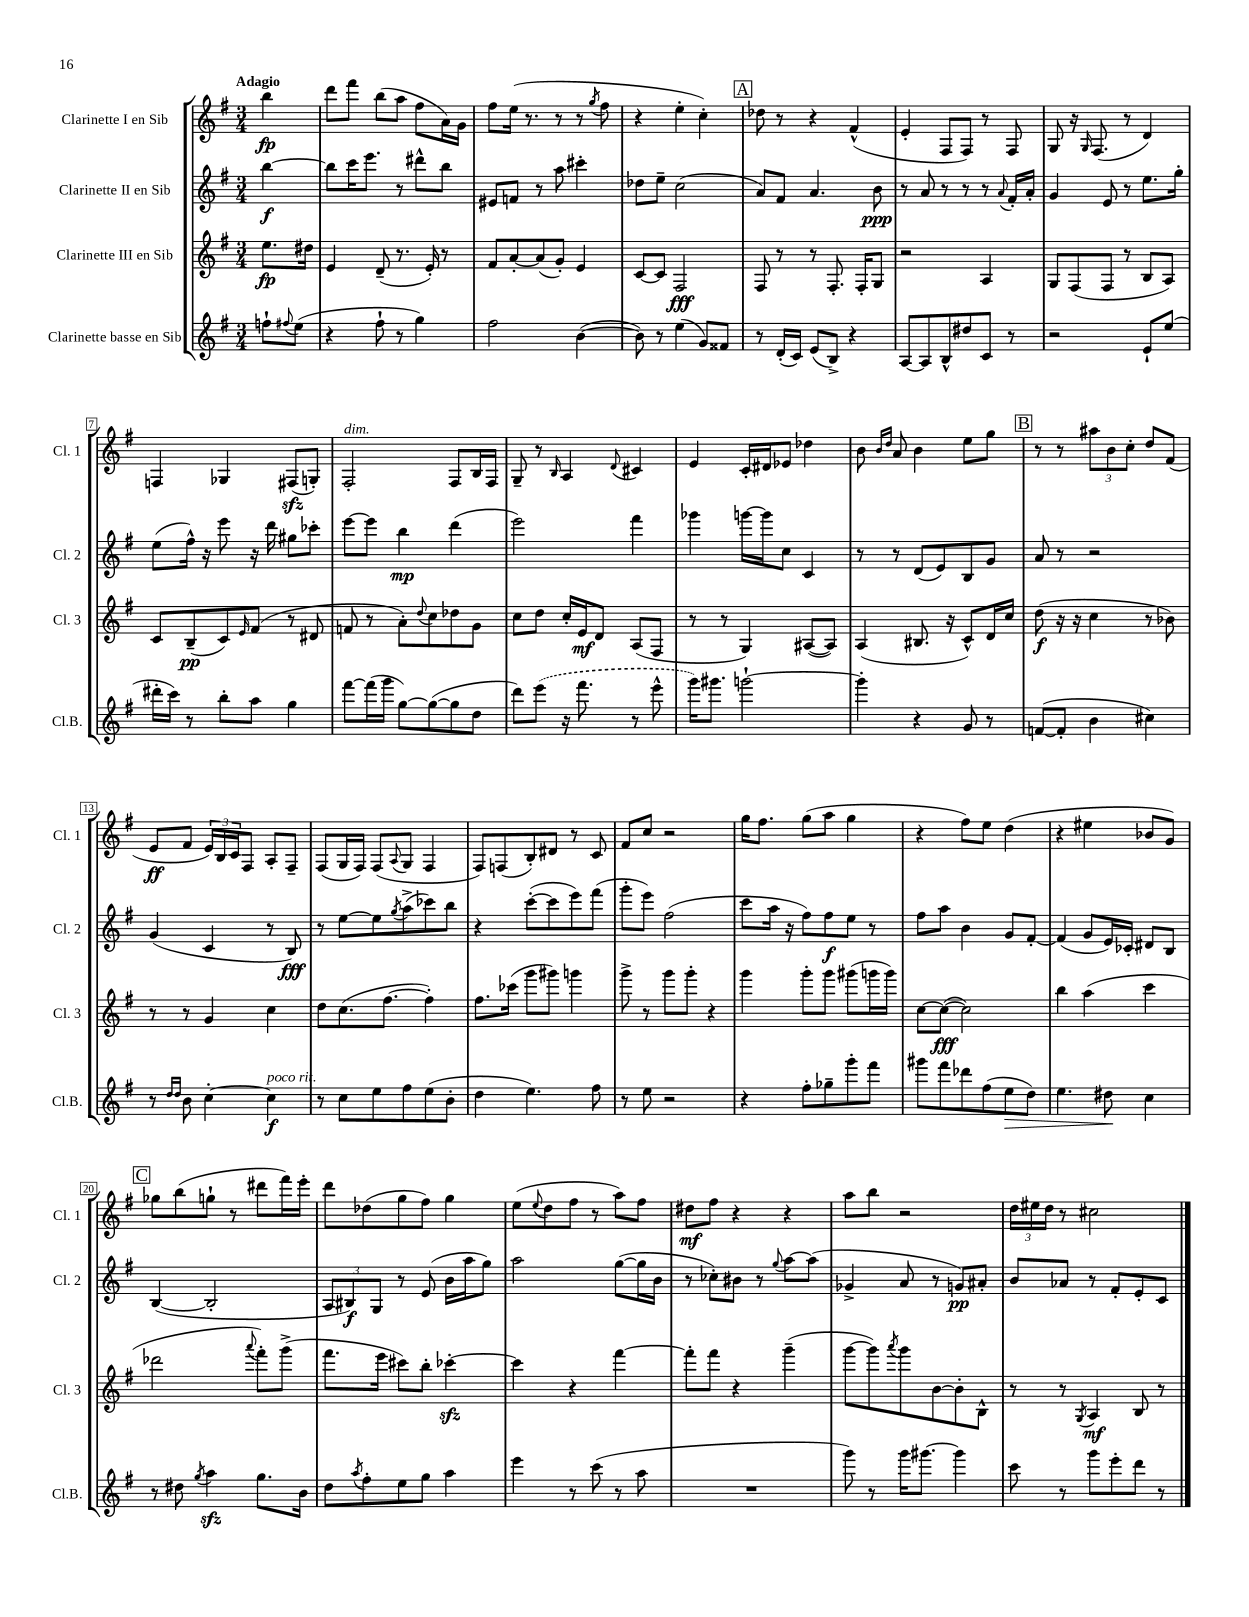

**kern	**dynam	**kern	**dynam	**kern	**dynam	**kern	**dynam
*part4	*part4	*part3	*part3	*part2	*part2	*part1	*part1
*staff4	*staff4	*staff3	*staff3	*staff2	*staff2	*staff1	*staff1
*I"Clarinette basse en Sib	*	*I"Clarinette III en Sib	*	*I"Clarinette II en Sib	*	*I"Clarinette I en Sib	*
*I'Cl.B.	*	*I'Cl. 3	*	*I'Cl. 2	*	*I'Cl. 1	*
*clefG2	*	*clefG2	*	*clefG2	*	*clefG2	*
*k[f#]	*	*k[f#]	*	*k[f#]	*	*k[f#]	*
*M3/4	*	*M3/4	*	*M3/4	*	*M3/4	*
=	=	=	=	=	=	=	=
!	!	!	!	!	!	!LO:TX:a:B:t=Adagio	!
8ffn`\L	.	8.ee\L	fp	[4bb\	f	4bb\	fp
8qqff#X/	.	.	.	.	.	.	.
(8ee\J	.	.	.	.	.	.	.
.	.	16dd#X\Jk	.	.	.	.	.
=1	=1	=1	=1	=1	=1	=1	=1
4r	.	4e/	.	8bb\L]	.	8ddd\L	.
.	.	.	.	16ccc\K	.	8fff#\J	.
.	.	.	.	8.eee\J	.	.	.
8ff#`\	.	(8d~/	.	.	.	(8bb\L	.
8r	.	8.r	.	8r	.	8aa\J	.
4gg\)	.	.	.	8ddd#X^^\L	.	8ff#\L	.
.	.	16e'/)	.	.	.	.	.
.	.	8r	.	8bb\J	.	16a\L)	.
.	.	.	.	.	.	16g\JJ	.
=2	=2	=2	=2	=2	=2	=2	=2
2ff#\	.	8f#/L	.	8e#X/L	.	8ff#\L	.
.	.	[8a'/	.	8fn/J	.	(16ee\Jk	.
.	.	.	.	.	.	8.r	.
.	.	(8a/]	.	8r	.	.	.
.	.	8g'/J)	.	8aa\	.	8r	.
([4b\	.	4e/	.	4ccc#X'\	.	8r	.
.	.	.	.	.	.	8qgg/	.
.	.	.	.	.	.	8ff#\	.
=3	=3	=3	=3	=3	=3	=3	=3
8b\])	.	[8c/L	.	8dd-X\L	.	4r	.
8r	.	8c/J]	.	8ee~\J	.	.	.
(4ee\	.	2F#/	fff	(2cc\	.	4ee'\	.
8g/L)	.	.	.	.	.	4cc'\)	.
8f##X/J	.	.	.	.	.	.	.
!!LO:REH:place=s1:t=A
=4	=4	=4	=4	=4	=4	=4	=4
8r	.	8F#/	.	8a/L)	.	8dd-X\	.
(16d'/LL	.	8r	.	8f#/J	.	8r	.
16c/JJ)	.	.	.	.	.	.	.
(8e/L	.	8r	.	4.a/	.	4r	.
8B^/J)	.	8.F#'/	.	.	.	.	.
4r	.	.	.	.	.	(4f#^^/	.
.	.	16F#'/KL	.	.	.	.	.
.	.	8G/J	.	8b\	ppp	.	.
=5	=5	=5	=5	=5	=5	=5	=5
[8A/L	.	2r	.	8r	.	4e'/	.
8A/]	.	.	.	8a/	.	.	.
8B^^/	.	.	.	8r	.	8F#/L	.
8dd#X/	.	.	.	8r	.	8F#/J)	.
8c/J	.	4A/	.	8r	.	8r	.
.	.	.	.	8qqa/	.	.	.
8r	.	.	.	16f#'/LL	.	8F#/	.
.	.	.	.	16a'/JJ	.	.	.
=6	=6	=6	=6	=6	=6	=6	=6
2r	.	8G/L	.	4g/	.	8G/	.
.	.	(8F#/	.	.	.	16r	.
.	.	.	.	.	.	16qqG/	.
.	.	.	.	.	.	(8.F#/	.
.	.	8F#/J	.	8e/	.	.	.
.	.	8r	.	8r	.	8r	.
8e`/L	.	8B/L	.	8.ee\L	.	4d/)	.
(8ee/J	.	8A/J)	.	.	.	.	.
.	.	.	.	16gg'\Jk	.	.	.
!!LO:LB:g=z
=7	=7	=7	=7	=7	=7	=7	=7
16ddd#X'\LL	.	8c/L	.	(8ee\L	.	4Fn/	.
16ccc\JJ)	.	.	.	.	.	.	.
8r	.	(8B~/	pp	16ff#^^\Jk)	.	.	.
.	.	.	.	16r	.	.	.
8bb'\L	.	8c/)	.	8eee\	.	4G-X/	.
.	.	16qqe/	.	.	.	.	.
8aa\J	.	(8f#/J	.	16r	.	.	.
.	.	.	.	16ddd\	.	.	.
4gg\	.	8r	.	8gg#X\L	.	(8F#Xzz/L	.
.	.	8d#X/	.	8ccc-X'\J	.	8Gn'/J)	.
=8	=8	=8	=8	=8	=8	=8	=8
!	!	!	!	!	!	!LO:TX:a:i:t=dim.	!
[8fff#\L	.	8fn/	.	[8eee\L	.	2F#'/	.
(16fff#\L]	.	8r	.	8eee\J]	.	.	.
16ggg\JJ	.	.	.	.	.	.	.
[8gg\L)	.	8a'\L)	.	4bb\	mp	.	.
.	.	8qqdd/	.	.	.	.	.
(8gg\_	.	8cc\	.	.	.	.	.
8gg\]	.	8dd-X\	.	(4ddd\	.	8F#/L	.
8dd\J	.	8g\J	.	.	.	16B/L	.
.	.	.	.	.	.	16F#/JJ	.
=9	=9	=9	=9	=9	=9	=9	=9
8ddd\L)	.	8cc\L	.	2eee\)	.	8G~/	.
(8eee\J	.	8dd\J	.	.	.	8r	.
.	.	.	.	.	.	16qqB/	.
16r	.	16cc'/LL	.	.	.	4A/	.
8.fff#\	.	16e/J	mf	.	.	.	.
.	.	8d/J	.	.	.	.	.
.	.	.	.	.	.	8qqd/	.
8r	.	(8A/L	.	4fff#\	.	4c#X/	.
8eee^^\	.	8F#/J	.	.	.	.	.
=10	=10	=10	=10	=10	=10	=10	=10
16ggg\KL)	.	8r	.	4ggg-X\	.	4e/	.
8.ggg#X\J	.	.	.	.	.	.	.
.	.	8r	.	.	.	.	.
[2gggn`\	.	4G/)	.	[16gggn\LL	.	16c'/LL	.
.	.	.	.	16ggg\J]	.	16d#X/J	.
.	.	.	.	8cc\J	.	8e-X/J	.
.	.	([8A#X/L	.	4c/	.	4dd-X\	.
.	.	8A#/J])	.	.	.	.	.
=11	=11	=11	=11	=11	=11	=11	=11
4ggg'\]	.	(4A/	.	8r	.	8b\	.
.	.	.	.	.	.	16qqb/LL	.
.	.	.	.	.	.	16qqdd/JJ	.
.	.	.	.	8r	.	8a/	.
4r	.	8.B#X/	.	(8d/L	.	4b\	.
.	.	.	.	8e/)	.	.	.
.	.	16r	.	.	.	.	.
8g/	.	8c^^/L)	.	8B/	.	8ee\L	.
8r	.	16d/L	.	8g/J	.	8gg\J	.
.	.	16cc/JJ	.	.	.	.	.
!!LO:REH:place=s1:t=B
=12	=12	=12	=12	=12	=12	=12	=12
([8fn/L	.	(8dd\	f	8a/	.	8r	.
8f'/J]	.	16r	.	8r	.	8r	.
.	.	16r	.	.	.	.	.
4b\	.	4cc\	.	2r	.	12aa#X\L	.
.	.	.	.	.	.	12b\	.
.	.	.	.	.	.	12cc'\J	.
4cc#X\)	.	8r	.	.	.	8dd/L	.
.	.	8b-X\)	.	.	.	(8f#/J	.
!!LO:LB:g=z
=13	=13	=13	=13	=13	=13	=13	=13
8r	.	8r	.	(4g/	.	8e/L	ff
16qqdd/LL	.	.	.	.	.	.	.
16qqdd/JJ	.	.	.	.	.	.	.
8b\	.	8r	.	.	.	8f#/J	.
[4cc'\	.	4g/	.	4c/	.	24e/LL)	.
.	.	.	.	.	.	24B/	.
.	.	.	.	.	.	24c/J	.
.	.	.	.	.	.	8F#/J	.
!LO:TX:a:i:t=poco rit.	!	!	!	!	!	!	!
4cc\]	f	4cc\	.	8r	.	8A'/L	.
.	.	.	.	8B/)	fff	8F#~/J	.
=14	=14	=14	=14	=14	=14	=14	=14
8r	.	8dd\L	.	8r	.	(8F#/L	.
8cc\L	.	(8.cc\	.	[8ee\L	.	16G/L	.
.	.	.	.	.	.	16F#/JJ)	.
8ee\	.	.	.	8ee\]	.	(8F#/L	.
.	.	[8.ff#\J	.	.	.	.	.
.	.	.	.	8qgg/	.	8qqA/	.
8ff#\	.	.	.	(8aa^\	.	8G/J	.
(8ee\	.	4ff#'\])	.	8ccc-X\)	.	4F#/	.
8b'\J	.	.	.	8bb\J	.	.	.
=15	=15	=15	=15	=15	=15	=15	=15
4dd\	.	8.ff#\L	.	4r	.	8F#/L)	.
.	.	.	.	.	.	(8Fn/	.
.	.	(16ccc-X\Jk	.	.	.	.	.
4.ee\)	.	8ggg\L	.	([8ccc'\L	.	8B'/)	.
.	.	8ggg#X\J)	.	8ccc\]	.	8d#X/J	.
.	.	4gggn\	.	8eee\)	.	8r	.
8ff#\	.	.	.	(8fff#\J	.	8c/	.
=16	=16	=16	=16	=16	=16	=16	=16
8r	.	8ggg^\	.	8ggg'\L	.	8f#/L	.
8ee\	.	8r	.	8eee\J)	.	8cc/J	.
2r	.	8ggg\L	.	(2ff#\	.	2r	.
.	.	8ggg'\J	.	.	.	.	.
.	.	4r	.	.	.	.	.
=17	=17	=17	=17	=17	=17	=17	=17
4r	.	4ggg\	.	8ccc\L	.	16gg\KL	.
.	.	.	.	.	.	8.ff#\J	.
.	.	.	.	16aa\Jk	.	.	.
.	.	.	.	16r	.	.	.
8ff#'\L	.	8ggg'\L	.	8ff#\L)	.	(8gg\L	.
8gg-X~\	.	8ggg\J	.	8ff#\	f	8aa\J	.
8ggg'\	.	(8ggg#X\L	.	8ee\J	.	4gg\	.
8fff#\J	.	16gggn\L	.	8r	.	.	.
.	.	16ggg\JJ)	.	.	.	.	.
=18	=18	=18	=18	=18	=18	=18	=18
8ggg#X\L	.	[8cc\L	.	8ff#\L	.	4r	.
8fff#\	.	(8cc\J_	fff	8aa\J	.	.	.
8ddd-X\	.	2cc\])	.	4b\	.	8ff#\L)	.
(8ff#\	.	.	.	.	.	8ee\J	.
!	!LO:HP:b	!	!	!	!	!	!
8ee\	>	.	.	8g/L	.	(4dd\	.
8dd\J)	.	.	.	[8f#'/J	.	.	.
=19	=19	=19	=19	=19	=19	=19	=19
4.ee\	.	4bb\	.	(4f#/]	.	4r	.
.	.	(4aa\	.	8g/L	.	4ee#X\	.
8dd#X\	.	.	.	16e/L)	.	.	.
.	.	.	.	16c-X'/JJ	.	.	.
4cc\	]	4ccc\	.	8d#X/L	.	8b-X/L	.
.	.	.	.	8B/J	.	8g/J)	.
!!LO:LB:g=z
!!LO:REH:place=s1:t=C
=20	=20	=20	=20	=20	=20	=20	=20
8r	.	2ddd-X\	.	([4B/	.	8gg-X\L	.
8dd#X\	.	.	.	.	.	(8bb\	.
8qgg/	.	.	.	.	.	.	.
4aazz\	.	.	.	2B'/]	.	8ggn`\J	.
.	.	.	.	.	.	8r	.
.	.	8qqaaa/	.	.	.	.	.
8.gg\L	.	8fff#'\L)	.	.	.	8ddd#X\L	.
.	.	(8ggg^\J	.	.	.	16fff#\L)	.
16b\Jk	.	.	.	.	.	16eee'\JJ	.
=21	=21	=21	=21	=21	=21	=21	=21
8dd\L	.	8.fff#\L	.	12A/L	.	8ddd\L	.
.	.	.	.	12B#X/)	f	.	.
8qaa/	.	.	.	.	.	.	.
8ff#'\	.	.	.	.	.	(8dd-X\	.
.	.	.	.	12G/J	.	.	.
.	.	16eee\Jk	.	.	.	.	.
8ee\	.	8ccc#X\L)	.	8r	.	8gg\	.
8gg\J	.	8bb'\J	.	(8e/	.	8ff#\J)	.
4aa\	.	[4ccc-Xzz'\	.	16b\LL	.	4gg\	.
.	.	.	.	16aa\J	.	.	.
.	.	.	.	8gg\J)	.	.	.
=22	=22	=22	=22	=22	=22	=22	=22
4eee\	.	4ccc-\]	.	2aa\	.	(8ee\L	.
.	.	.	.	.	.	8qqee/	.
.	.	.	.	.	.	8dd\	.
8r	.	4r	.	.	.	8ff#\J	.
(8ccc\	.	.	.	.	.	8r	.
8r	.	[4fff#\	.	([8gg\L	.	8aa\L)	.
8aa\	.	.	.	16gg\L]	.	8ff#\J	.
.	.	.	.	16b\JJ	.	.	.
=23	=23	=23	=23	=23	=23	=23	=23
2.r	.	8fff#'\L]	.	8r	.	8dd#X\L	mf
.	.	8fff#\J	.	8cc-X'\L)	.	8ff#\J	.
.	.	4r	.	8b#X\J	.	4r	.
.	.	.	.	8r	.	.	.
.	.	.	.	8qqgg/	.	.	.
.	.	(4ggg~\	.	[8aa\L	.	4r	.
.	.	.	.	(8aa\J]	.	.	.
=24	=24	=24	=24	=24	=24	=24	=24
8ggg\)	.	[8ggg\L	.	4g-X^/	.	8aa\L	.
8r	.	8ggg\])	.	.	.	8bb\J	.
.	.	8qaaa/	.	.	.	.	.
16ggg\KL	.	8ggg\	.	8a/	.	2r	.
[8.ggg#X\J	.	.	.	.	.	.	.
.	.	[8b\	.	8r	.	.	.
4ggg#\]	.	8b'\]	.	8gn/L)	pp	.	.
.	.	8B^^\J	.	8a#X'/J	.	.	.
=25	=25	=25	=25	=25	=25	=25	=25
8ccc\	.	8r	.	8b/L	.	24dd\LL	.
.	.	.	.	.	.	24ee#X\	.
.	.	.	.	.	.	24dd\JJ	.
8r	.	8r	.	8a-X/J	.	8r	.
.	.	8qG/	.	.	.	.	.
8ggg\L	.	4A/	mf	8r	.	2cc#X\	.
8eee'\	.	.	.	8f#'/L	.	.	.
8ddd\J	.	8B/	.	8e'/	.	.	.
8r	.	8r	.	8c/J	.	.	.
==	==	==	==	==	==	==	==
*-	*-	*-	*-	*-	*-	*-	*-
